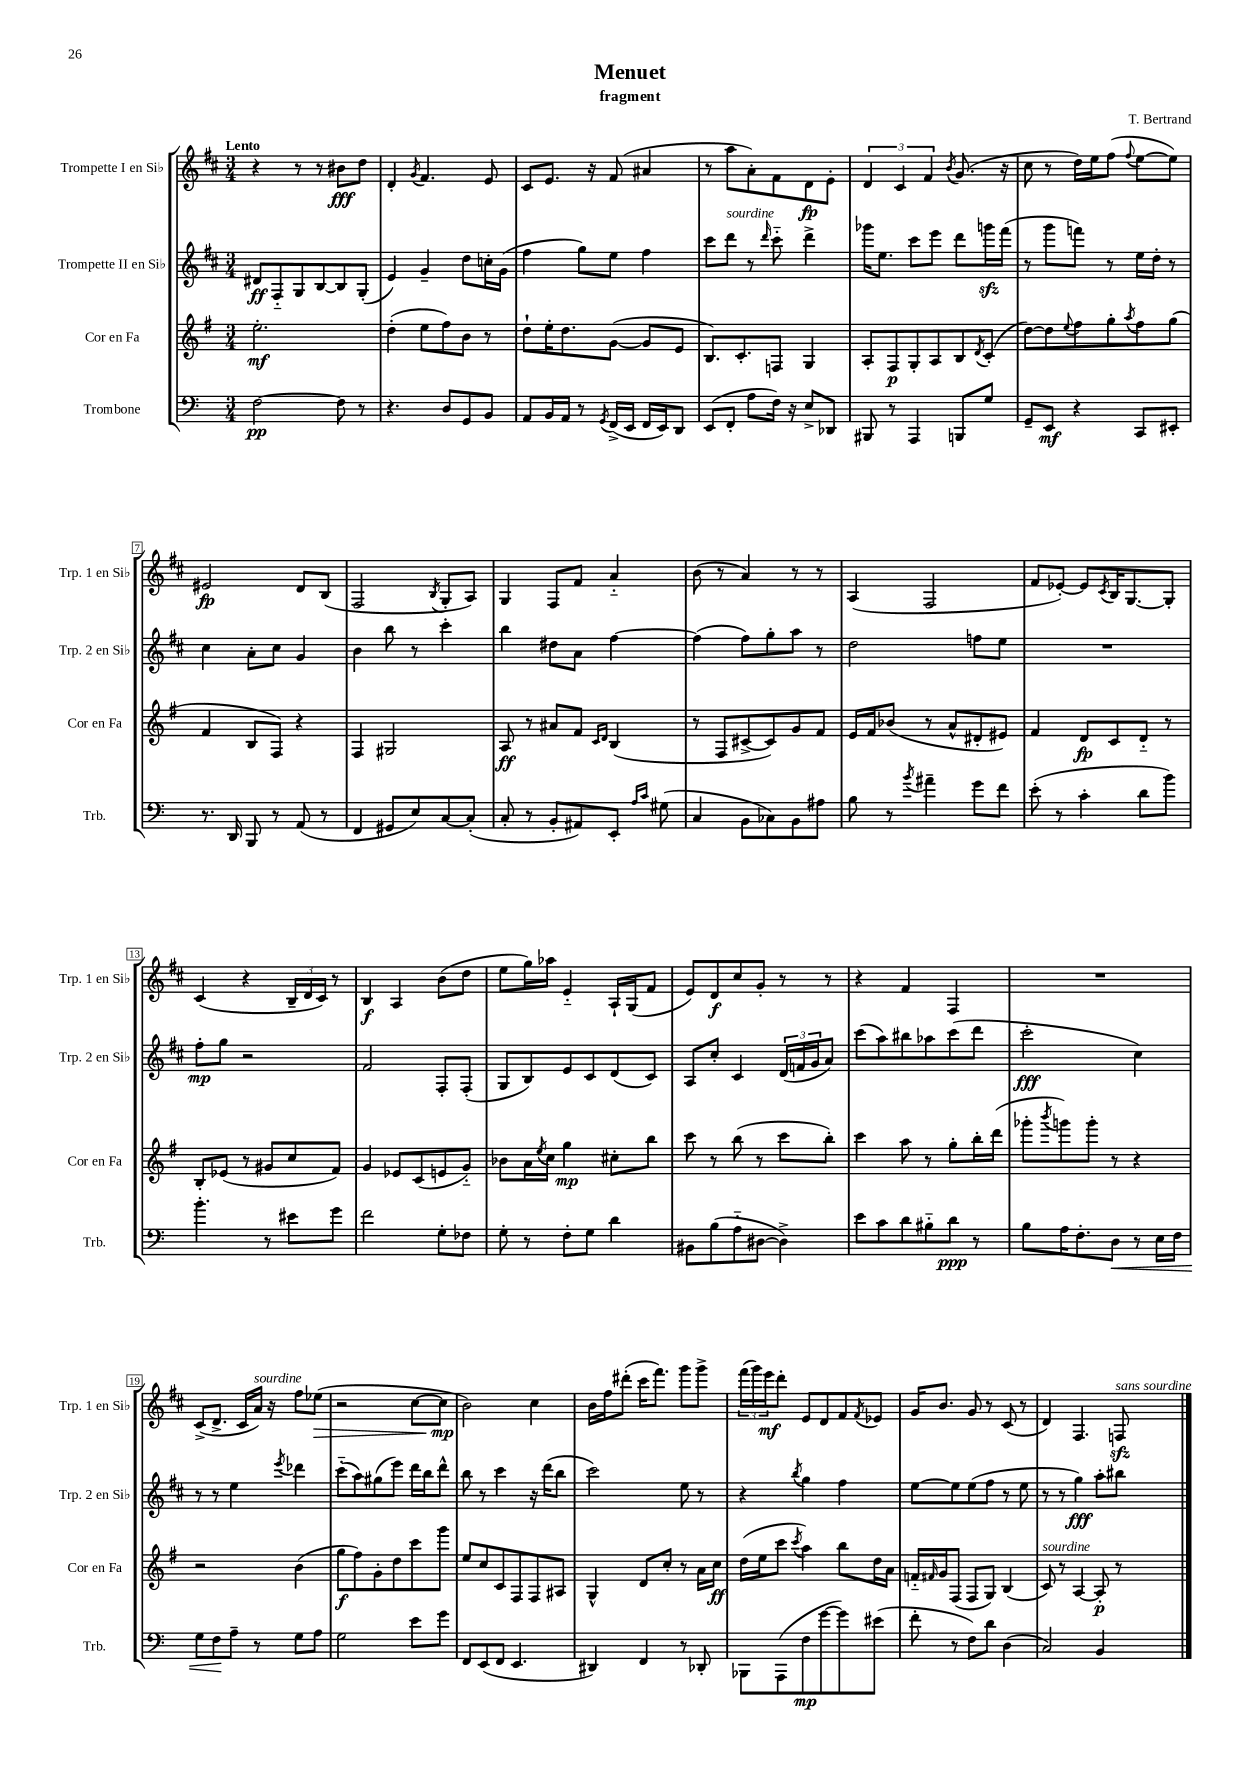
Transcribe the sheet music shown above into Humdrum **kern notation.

**kern	**dynam	**kern	**dynam	**kern	**dynam	**kern	**dynam
*part4	*part4	*part3	*part3	*part2	*part2	*part1	*part1
*staff4	*staff4	*staff3	*staff3	*staff2	*staff2	*staff1	*staff1
*I"Trombone	*	*I"Cor en Fa	*	*I"Trompette II en Si♭	*	*I"Trompette I en Si♭	*
*I'Trb.	*	*I'Cor en Fa	*	*I'Trp. 2 en Si♭	*	*I'Trp. 1 en Si♭	*
*clefF4	*	*clefG2	*	*clefG2	*	*clefG2	*
*k[]	*	*k[f#]	*	*k[f#c#]	*	*k[f#c#]	*
*M3/4	*	*M3/4	*	*M3/4	*	*M3/4	*
=1	=1	=1	=1	=1	=1	=1	=1
!	!	!	!	!	!	!LO:TX:a:B:t=Lento	!
[2F\	pp	2.ee'\	mf	8d#X/L	ff	4r	.
.	.	.	.	8F#/	.	.	.
.	.	.	.	8G/	.	8r	.
.	.	.	.	[8B/	.	8r	.
8F\]	.	.	.	8B/]	.	8b#X\L	fff
8r	.	.	.	(8G'/J	.	8dd\J	.
=2	=2	=2	=2	=2	=2	=2	=2
4.r	.	(4dd'\	.	4e/)	.	4d'/	.
.	.	.	.	.	.	8qg/	.
.	.	8ee\L	.	4g~/	.	4.f#/	.
8D/L	.	8ff#\)	.	.	.	.	.
8GG/	.	8b\J	.	8dd\L	.	.	.
8BB/J	.	8r	.	16ccn'\L	.	8e/	.
.	.	.	.	(16g\JJ	.	.	.
=3	=3	=3	=3	=3	=3	=3	=3
8AA/L	.	8dd`\L	.	4ff#\	.	8c#/L	.
16BB/L	.	16ee'\K	.	.	.	8.e/J	.
16AA/JJ	.	8.dd\	.	.	.	.	.
8r	.	.	.	8gg\L)	.	.	.
.	.	.	.	.	.	16r	.
8qGG/	.	.	.	.	.	.	.
(16FF^/LL	.	([8g\J	.	8ee\J	.	(8f#/	.
16EE/JJ	.	.	.	.	.	.	.
16FF/LL	.	8g/L]	.	4ff#\	.	4a#X/	.
16EE/J)	.	.	.	.	.	.	.
8DD/J	.	8e/J	.	.	.	.	.
=4	=4	=4	=4	=4	=4	=4	=4
(8EE/L	.	8.B/L)	.	8ccc#\L	.	8r	.
!	!	!	!	!LO:TX:a:i:t=sourdine	!	!	!
8FF'/J	.	.	.	8ddd\J	.	8aa\L	.
.	.	8.c'/	.	.	.	.	.
8A\L	.	.	.	8r	.	8a'\)	.
.	.	.	.	16qqddd/	.	.	.
16F\Jk)	.	8Fn/J	.	8ccc#\	.	8f#\	.
16r	.	.	.	.	.	.	.
8E^/L	.	4G/	.	4ddd^\	.	8d\	fp
8DD-X/J	.	.	.	.	.	8e'\J	.
=5	=5	=5	=5	=5	=5	=5	=5
8BBB#X/	.	8A'/L	.	16ggg-X\KL	.	6d/	.
.	.	.	.	8.ee\J	.	.	.
8r	.	8F#/	p	.	.	.	.
.	.	.	.	.	.	6c#/	.
4AAA/	.	8G'/	.	8ccc#\L	.	.	.
.	.	.	.	.	.	6f#/	.
.	.	8A/	.	8eee\J	.	.	.
.	.	.	.	.	.	8qb/	.
8BBBn/L	.	8B/	.	8ddd\L	.	(8.g/	.
.	.	8qd/	.	.	.	.	.
8G/J	.	(8c'/J	.	16gggnzz\L	.	.	.
.	.	.	.	(16fff#\JJ	.	16r	.
=6	=6	=6	=6	=6	=6	=6	=6
8GG~/L	.	[8dd\L)	.	8r	.	8cc#\	.
8EE/J	mf	8dd\]	.	8ggg\L	.	8r	.
.	.	8qqee/	.	.	.	.	.
4r	.	8ff#\	.	8fffn\J)	.	16dd\LL)	.
.	.	.	.	.	.	16ee\J	.
.	.	8gg'\	.	8r	.	(8ff#\J	.
.	.	8qaa/	.	.	.	8qqff#/	.
8CC/L	.	8ff#\	.	16ee\LL	.	[8ee\L	.
.	.	.	.	16dd'\JJ	.	.	.
8EE#X'/J	.	(8gg\J	.	8r	.	8ee\J])	.
!!LO:LB:g=z
=7	=7	=7	=7	=7	=7	=7	=7
8.r	.	4f#/	.	4cc#\	.	2e#X/	fp
16DD/	.	.	.	.	.	.	.
8BBB/	.	8B/L	.	8a'\L	.	.	.
8r	.	8F#/J)	.	8cc#\J	.	.	.
(8AA/	.	4r	.	4g/	.	8d/L	.
8r	.	.	.	.	.	(8B/J	.
=8	=8	=8	=8	=8	=8	=8	=8
4FF/	.	4F#/	.	4b\	.	2F#/	.
8GG#X/L	.	2G#X/	.	8bb\	.	.	.
8E/)	.	.	.	8r	.	.	.
.	.	.	.	.	.	8qB/	.
[8C/	.	.	.	4ccc#'\	.	8G'/L	.
(8C'/J]	.	.	.	.	.	8A/J)	.
=9	=9	=9	=9	=9	=9	=9	=9
8C'/	.	8A/	ff	4bb\	.	4G/	.
8r	.	8r	.	.	.	.	.
8BB'/L	.	8a#X/L	.	8dd#X\L	.	8F#/L	.
8AA#X/)	.	8f#/J	.	8a\J	.	8f#/J	.
.	.	16qqc/LL	.	.	.	.	.
.	.	16qqd/JJ	.	.	.	.	.
8EE'/J	.	(4B/	.	[4ff#\	.	4a/	.
16qqA/LL	.	.	.	.	.	.	.
16qqc/JJ	.	.	.	.	.	.	.
(8G#X\	.	.	.	.	.	.	.
=10	=10	=10	=10	=10	=10	=10	=10
4C/	.	8r	.	(4ff#\]	.	(8b\	.
.	.	8F#/L	.	.	.	8r	.
8BB\L	.	[8c#X^/	.	8ff#\L)	.	4a/)	.
8C-X\)	.	8c#/])	.	8gg'\	.	.	.
8BB\	.	8g/	.	8aa\J	.	8r	.
8A#X\J	.	8f#/J	.	8r	.	8r	.
=11	=11	=11	=11	=11	=11	=11	=11
8B\	.	16e/LL	.	2dd\	.	(4A/	.
.	.	16f#/J	.	.	.	.	.
8r	.	(8b-X/J	.	.	.	.	.
8qb/	.	.	.	.	.	.	.
4a#X~\	.	8r	.	.	.	2F#/	.
.	.	8a^^/L	.	.	.	.	.
8g\L	.	8d#X'/	.	8ffn\L	.	.	.
8f\J	.	8e#X/J)	.	8ee\J	.	.	.
=12	=12	=12	=12	=12	=12	=12	=12
(8e'\	.	4f#/	.	2.r	.	8f#/L	.
8r	.	.	.	.	.	[8e-X'/J)	.
4c'\	.	8d/L	fp	.	.	8e-/L]	.
.	.	.	.	.	.	8qc#/	.
.	.	8c/	.	.	.	16B/K	.
.	.	.	.	.	.	[8.G/	.
8d\L	.	8d/J	.	.	.	.	.
8b\J)	.	8r	.	.	.	8G'/J]	.
!!LO:LB:g=z
=13	=13	=13	=13	=13	=13	=13	=13
4.b'\	.	8B'/L	.	8ff#'\L	mp	(4c#/	.
.	.	(8e-X/J	.	8gg\J	.	.	.
.	.	8r	.	2r	.	4r	.
8r	.	8g#X/L	.	.	.	.	.
8e#X\L	.	8cc/	.	.	.	24B~/LL	.
.	.	.	.	.	.	24d/	.
.	.	.	.	.	.	24c#/JJ)	.
8g\J	.	8f#/J)	.	.	.	8r	.
=14	=14	=14	=14	=14	=14	=14	=14
2f\	.	4g/	.	2f#/	.	4B/	f
.	.	8e-X/L	.	.	.	4A/	.
.	.	(8c/	.	.	.	.	.
8G'\L	.	8en/	.	8F#'/L	.	(8b\L	.
8F-X\J	.	8g/J)	.	(8F#'/J	.	8dd\J	.
=15	=15	=15	=15	=15	=15	=15	=15
8G'\	.	8b-X\L	.	8G/L	.	8ee\L	.
8r	.	16a\L	.	8B/)	.	16gg\L)	.
.	.	8qee/	.	.	.	.	.
.	.	16cc\JJ	.	.	.	16aa-X\JJ	.
8F'\L	.	4gg\	mp	8e/	.	4e/	.
8G\J	.	.	.	8c#/	.	.	.
4d\	.	8cc#X'\L	.	(8d/	.	16A`/LL	.
.	.	.	.	.	.	(16G/J	.
.	.	8bb\J	.	8c#/J)	.	8f#/J	.
=16	=16	=16	=16	=16	=16	=16	=16
8BB#X\L	.	8ccc\	.	8A/L	.	8e/L)	.
(8B\	.	8r	.	8cc#'/J	.	8d/	f
8A\	.	(8bb\	.	4c#/	.	8cc#/	.
[8D#X\J	.	8r	.	.	.	8g'/J	.
4D#^\])	.	8ccc\L	.	(24d/LL	.	8r	.
.	.	.	.	24fn/	.	.	.
.	.	.	.	24g/J	.	.	.
.	.	8bb'\J)	.	8a/J)	.	8r	.
=17	=17	=17	=17	=17	=17	=17	=17
8e\L	.	4ccc\	.	(8ccc#\L	.	4r	.
8c\	.	.	.	8aa\)	.	.	.
8d\	.	8aa\	.	8bb#X\	.	4f#/	.
8B#X\	.	8r	.	8aa-X\	.	.	.
8d\J	ppp	8gg'\L	.	(8ccc#\	.	4F#/	.
8r	.	16bb'\L	.	8ddd\J	.	.	.
.	.	(16ddd\JJ	.	.	.	.	.
=18	=18	=18	=18	=18	=18	=18	=18
8B\L	.	8ggg-X'\L	.	2ccc#'\	fff	2.r	.
.	.	8qbbb/	.	.	.	.	.
16A\K	.	8gggn\)	.	.	.	.	.
8.F'\	.	.	.	.	.	.	.
.	.	8ggg'\J	.	.	.	.	.
!	!LO:HP:b	!	!	!	!	!	!
8D\J	<	8r	.	.	.	.	.
8r	.	4r	.	4cc#\)	.	.	.
16E\LL	.	.	.	.	.	.	.
16F\JJ	.	.	.	.	.	.	.
!!LO:LB:g=z
=19	=19	=19	=19	=19	=19	=19	=19
8G\L	.	2r	.	8r	.	(8c#^/L	.
8F\	.	.	.	8r	.	8.d^/J	.
8A~\J	[	.	.	4ee\	.	.	.
.	.	.	.	.	.	16c#/LL	.
!	!	!	!	!	!	!LO:TX:a:i:t=sourdine	!
8r	.	.	.	.	.	16a/JJ)	.
.	.	.	.	.	.	16r	.
.	.	.	.	8qeee/	.	.	.
8G\L	.	(4b\	.	4ddd-X\	.	8ff#\L	.
!	!	!	!	!	!	!	!LO:HP:b
8A\J	.	.	.	.	.	(8ee-X\J	>
=20	=20	=20	=20	=20	=20	=20	=20
2G\	.	8gg\L	f	(8ccc#\L	.	2r	.
.	.	8ff#\)	.	8aa\)	.	.	.
.	.	8g'\	.	(8gg#X\	.	.	.
.	.	8dd\	.	8eee\J)	.	.	.
8e\L	.	8ccc\	.	16ddd\LL	.	[8cc#\L	.
.	.	.	.	16bb\J	.	.	.
8g\J	.	8ggg\J	.	8ddd^^\J	.	8cc#\J]	mp
.	.	.	.	.	.	.	]
=21	=21	=21	=21	=21	=21	=21	=21
8FF/L	.	8ee/L	.	8bb\	.	2b\)	.
(8EE/	.	8cc/	.	8r	.	.	.
8FF/J	.	8c/	.	4ccc#\	.	.	.
4.EE/	.	8F#/	.	.	.	.	.
.	.	8F#/	.	16r	.	4cc#\	.
.	.	.	.	(16ddd\KL	.	.	.
.	.	8A#X/J	.	8bb\J	.	.	.
=22	=22	=22	=22	=22	=22	=22	=22
4DD#X/)	.	4G^^/	.	2ccc#\)	.	16b\LL	.
.	.	.	.	.	.	16ff#\J	.
.	.	.	.	.	.	(8ddd#X'\J	.
4FF/	.	8d/L	.	.	.	16ccc#\KL	.
.	.	.	.	.	.	8.fff#\J)	.
.	.	8cc'/J	.	.	.	.	.
8r	.	8r	.	8ee\	.	8ggg\L	.
8DD-X'/	.	16a\LL	.	8r	.	8ggg^\J	.
.	.	16cc\JJ	ff	.	.	.	.
=23	=23	=23	=23	=23	=23	=23	=23
8BBB-X\L	.	(16dd\LL	.	4r	.	(24fff#\LL	.
.	.	.	.	.	.	24ggg\)	.
.	.	16ee\J	.	.	.	.	.
.	.	.	.	.	.	24eee\J	mf
(8AAA\	.	8ccc\J	.	.	.	8ddd'\J	.
.	.	8qccc/	.	8qbb/	.	.	.
8F\	mp	4aa\)	.	4gg\	.	8e/L	.
[8g\	.	.	.	.	.	8d/	.
8g\])	.	8bb\L	.	4ff#\	.	8f#/	.
.	.	.	.	.	.	8qf#/	.
(8e#X\J	.	16dd\L	.	.	.	8e-X/J	.
.	.	16a\JJ	.	.	.	.	.
=24	=24	=24	=24	=24	=24	=24	=24
8f'\	.	16fn/LL	.	[8ee\L	.	16g/KL	.
.	.	16qqf#X/	.	.	.	.	.
.	.	16g/J	.	.	.	8.b/J	.
8r	.	(8F#/J	.	8ee\]	.	.	.
8F\L)	.	8F#/L	.	(8ee\	.	8g/	.
8d\J	.	8G/J)	.	8ff#\J	.	8r	.
(4D\	.	(4B/	.	8r	.	(8c#/	.
.	.	.	.	8ee\	.	8r	.
=25	=25	=25	=25	=25	=25	=25	=25
!	!	!LO:TX:a:i:t=sourdine	!	!	!	!	!
2C/)	.	8c/)	.	8r	.	4d/)	.
.	.	8r	.	8r	.	.	.
.	.	[4A/	.	4gg\)	fff	4.F#/	.
4BB/	.	8A'/]	p	8aa'\L	.	.	.
!	!	!	!	!	!	!LO:TX:a:i:t=sans sourdine	!
.	.	8r	.	8bb#X\J	.	8Fnzz/	.
==	==	==	==	==	==	==	==
*-	*-	*-	*-	*-	*-	*-	*-
